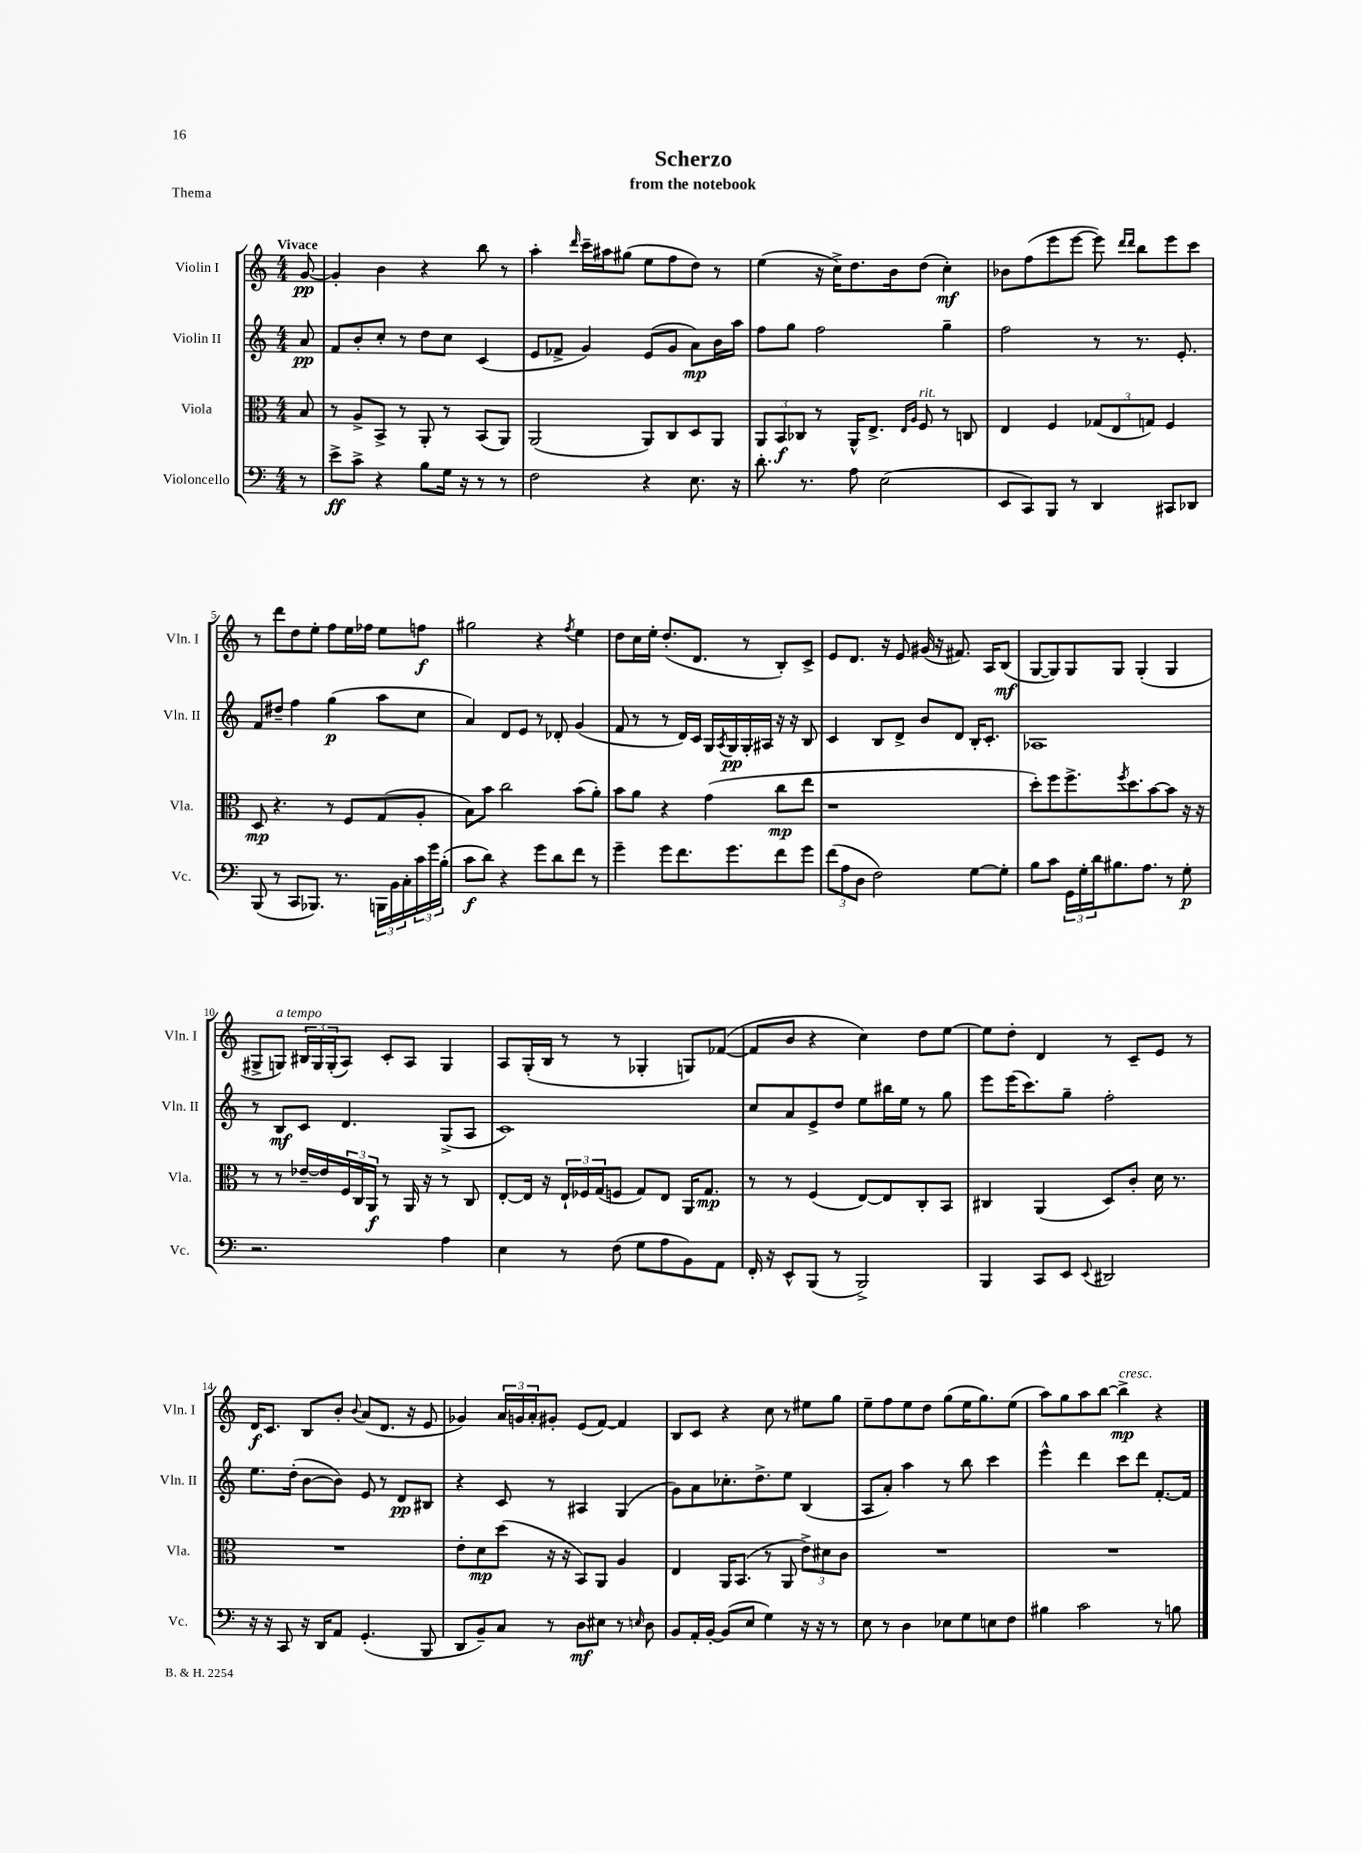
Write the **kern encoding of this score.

**kern	**dynam	**kern	**dynam	**kern	**dynam	**kern	**dynam
*part4	*part4	*part3	*part3	*part2	*part2	*part1	*part1
*staff4	*staff4	*staff3	*staff3	*staff2	*staff2	*staff1	*staff1
*I"Violoncello	*	*I"Viola	*	*I"Violin II	*	*I"Violin I	*
*I'Vc.	*	*I'Vla.	*	*I'Vln. II	*	*I'Vln. I	*
*clefF4	*	*clefC3	*	*clefG2	*	*clefG2	*
*k[]	*	*k[]	*	*k[]	*	*k[]	*
*M4/4	*	*M4/4	*	*M4/4	*	*M4/4	*
=	=	=	=	=	=	=	=
!	!	!	!	!	!	!LO:TX:a:B:t=Vivace	!
8r	.	8B/	.	8a/	pp	[8g/	pp
=1	=1	=1	=1	=1	=1	=1	=1
8e^\L	ff	8r	.	8f/L	.	4g'/]	.
8c^\J	.	8A^/L	.	8b'/	.	.	.
4r	.	8BB^/J	.	8cc'/J	.	4b\	.
.	.	8r	.	8r	.	.	.
8B\L	.	8AA'/	.	8dd\L	.	4r	.
16G\Jk	.	8r	.	8cc\J	.	.	.
16r	.	.	.	.	.	.	.
8r	.	(8BB/L	.	(4c/	.	8bb\	.
8r	.	8AA/J)	.	.	.	8r	.
=2	=2	=2	=2	=2	=2	=2	=2
2F\	.	(2AA/	.	8e/L	.	4aa'\	.
.	.	.	.	8f-X^/J	.	.	.
.	.	.	.	.	.	16qqddd/	.
.	.	.	.	4g/)	.	16ccc~\LL	.
.	.	.	.	.	.	16aa#X\J	.
.	.	.	.	.	.	(8gg#X\J	.
4r	.	8AA/L)	.	(8e/L	.	8ee\L	.
.	.	8C/	.	8g/J	.	8ff\	.
8.E\	.	8D/	.	8a\L)	mp	8dd\J)	.
.	.	8AA/J	.	16b\L	.	8r	.
16r	.	.	.	16aa\JJ	.	.	.
=3	=3	=3	=3	=3	=3	=3	=3
8.d'\	.	12AA/L	.	8ff\L	.	(4ee\	.
.	.	12BB/	f	.	.	.	.
.	.	.	.	8gg\J	.	.	.
.	.	12C-X/J	.	.	.	.	.
8.r	.	.	.	.	.	.	.
.	.	8r	.	2ff\	.	16r	.
.	.	.	.	.	.	16cc^\KL)	.
8A\	.	16AA^^/KL	.	.	.	8.dd\	.
.	.	8.E^/J	.	.	.	.	.
(2E\	.	.	.	.	.	.	.
.	.	.	.	.	.	16b\k	.
.	.	16qqE/LL	.	.	.	.	.
.	.	16qqA/JJ	.	.	.	.	.
!	!	!LO:TX:a:i:t=rit.	!	!	!	!	!
.	.	8F/	.	.	.	(8dd\J	.
.	.	8r	.	4gg~\	.	4cc'\)	mf
.	.	8Cn/	.	.	.	.	.
=4	=4	=4	=4	=4	=4	=4	=4
8EE/L	.	4E/	.	2ff\	.	8b-X\L	.
8CC/)	.	.	.	.	.	(8ff\	.
8BBB/J	.	4F/	.	.	.	8eee\	.
8r	.	.	.	.	.	[8eee\J	.
4DD/	.	(12G-X/L	.	8r	.	8eee\])	.
.	.	12E/	.	.	.	.	.
.	.	.	.	.	.	16qqddd/LL	.
.	.	.	.	.	.	16qqddd/JJ	.
.	.	.	.	8.r	.	8bb\L	.
.	.	12Gn/J)	.	.	.	.	.
8CC#X/L	.	4F/	.	.	.	8eee\	.
.	.	.	.	8.e'/	.	.	.
8DD-X/J	.	.	.	.	.	8ccc\J	.
!!LO:LB:g=z
=5	=5	=5	=5	=5	=5	=5	=5
(8BBB/	.	8D/	mp	8f/L	.	8r	.
8r	.	4.r	.	8dd#X~/J	.	8ddd\L	.
8CC/L	.	.	.	4ff\	.	8dd\	.
8.BBB-X/J)	.	.	.	.	.	8ee'\J	.
.	.	8r	.	(4gg\	p	8ff\L	.
8.r	.	.	.	.	.	.	.
.	.	8F/L	.	.	.	16ee\L	.
.	.	.	.	.	.	16ff-X\JJ	.
24BBBn\LL	.	(8G/	.	8aa\L	.	8ee\L	.
24BB\	.	.	.	.	.	.	.
24C'\	.	.	.	.	.	.	.
24c\	.	8A'/J	.	8cc\J	.	8ffn\J	f
24g\	.	.	.	.	.	.	.
(24B'\JJ	.	.	.	.	.	.	.
=6	=6	=6	=6	=6	=6	=6	=6
8c\L	f	8B\L)	.	4a/)	.	2gg#X\	.
8d\J)	.	8b\J	.	.	.	.	.
4r	.	2cc\	.	8d/L	.	.	.
.	.	.	.	8e/J	.	.	.
8g\L	.	.	.	8r	.	4r	.
8d\	.	.	.	8d-X'/	.	.	.
.	.	.	.	.	.	8qff/	.
8f\J	.	(8b\L	.	(4g/	.	4ee\	.
8r	.	8a'\J)	.	.	.	.	.
=7	=7	=7	=7	=7	=7	=7	=7
4g~\	.	8b\L	.	8f/	.	8dd\L	.
.	.	8a\J	.	8r	.	16cc\L	.
.	.	.	.	.	.	16ee'\JJ	.
8g\L	.	4r	.	8r	.	(8.dd'/L	.
8.f\	.	.	.	16d/LL)	.	.	.
.	.	.	.	16c/JJ	.	8.d/J	.
.	.	(4g\	.	16G/LL	.	.	.
.	.	.	.	8qA/	.	.	.
8.g\	.	.	.	16G/	pp	.	.
.	.	.	.	16G'/	.	8r	.
.	.	.	.	16A#X/JJ	.	.	.
8f\	.	8cc\L	mp	16r	.	8B'/L)	.
.	.	.	.	16r	.	.	.
8g\J	.	8ee\J	.	8B/	.	8c^/J	.
=8	=8	=8	=8	=8	=8	=8	=8
(12f\L	.	1r	.	4c/	.	8e/L	.
12A\	.	.	.	.	.	.	.
.	.	.	.	.	.	8.d/J	.
12D\J	.	.	.	.	.	.	.
2F\)	.	.	.	8B/L	.	.	.
.	.	.	.	.	.	16r	.
.	.	.	.	8d^/J	.	8e/	.
.	.	.	.	8b/L	.	(16g#X/	.
.	.	.	.	.	.	16r	.
.	.	.	.	8d/J	.	8.f#X/)	.
[8G\L	.	.	.	16B'/KL	.	.	.
.	.	.	.	8.c'/J	.	16A/KL	.
8G'\J]	.	.	.	.	.	(8B/J	mf
=9	=9	=9	=9	=9	=9	=9	=9
8B\L	.	8dd'\L)	.	1A-X	.	[8G/L	.
8c\J	.	8ff\	.	.	.	8G/])	.
24GG\LL	.	8.ff^\	.	.	.	8G/	.
24G'\	.	.	.	.	.	.	.
24d\J	.	.	.	.	.	.	.
8.B#X\	.	.	.	.	.	8G/J	.
.	.	8qff/	.	.	.	.	.
.	.	8.dd\	.	.	.	.	.
.	.	.	.	.	.	(4G'/	.
8.A\J	.	.	.	.	.	.	.
.	.	[8b\	.	.	.	.	.
8r	.	8b\J]	.	.	.	4G/	.
8G'\	p	16r	.	.	.	.	.
.	.	16r	.	.	.	.	.
!!LO:LB:g=z
=10	=10	=10	=10	=10	=10	=10	=10
2.r	.	8r	.	8r	.	8G#X^/L	.
!	!	!	!	!	!	!LO:TX:a:i:t=a tempo	!
.	.	8r	.	8B/L	mf	8Gn/J)	.
.	.	[16e-X~/LL	.	8c/J	.	24B#X/LL	.
.	.	.	.	.	.	24G/	.
.	.	16e-/]	.	.	.	.	.
.	.	.	.	.	.	(24G'/J	.
.	.	24F/	.	4.d/	.	8A/J)	.
.	.	24C/	.	.	.	.	.
.	.	24AA/JJ	f	.	.	.	.
.	.	8r	.	.	.	8c'/L	.
.	.	16AA/	.	.	.	8A/J	.
.	.	16r	.	.	.	.	.
4A\	.	8r	.	(8G^/L	.	4G/	.
.	.	8C/	.	8A/J	.	.	.
=11	=11	=11	=11	=11	=11	=11	=11
4E\	.	[8E'/L	.	1c)	.	8A/L	.
.	.	16E/Jk]	.	.	.	(16G'/L	.
.	.	16r	.	.	.	16B/JJ	.
8r	.	24E`/LL	.	.	.	8r	.
.	.	24F-X/	.	.	.	.	.
.	.	(24G/J	.	.	.	.	.
(8F\	.	8Fn/J	.	.	.	8r	.
8G\L	.	8G/L)	.	.	.	4G-X'/	.
8A\	.	8E/J	.	.	.	.	.
8BB\)	.	16AA/KL	.	.	.	8Gn/L)	.
.	.	8.G/J	mp	.	.	.	.
8AA\J	.	.	.	.	.	([8f-X/J	.
=12	=12	=12	=12	=12	=12	=12	=12
16FF'/	.	8r	.	8cc/L	.	8f-/L]	.
16r	.	.	.	.	.	.	.
8EE^^/L	.	8r	.	8a/	.	8b/J	.
(8BBB/J	.	(4F/	.	8e^/	.	4r	.
8r	.	.	.	8dd/J	.	.	.
2BBB^/)	.	[8E/L)	.	8ee\L	.	4cc\)	.
.	.	8E/]	.	16bb#X\L	.	.	.
.	.	.	.	16ee\JJ	.	.	.
.	.	8C'/	.	8r	.	8dd\L	.
.	.	8BB/J	.	8gg\	.	[8ee\J	.
=13	=13	=13	=13	=13	=13	=13	=13
4BBB/	.	4C#X/	.	8eee\L	.	8ee\L]	.
.	.	.	.	(16eee\K	.	8dd'\J	.
.	.	.	.	8.ccc\)	.	.	.
8CC/L	.	(4AA/	.	.	.	4d/	.
8EE/J	.	.	.	8gg~\J	.	.	.
8qqEE/	.	.	.	.	.	.	.
2DD#X/	.	8D/L)	.	2ff'\	.	8r	.
.	.	8c'/J	.	.	.	8c~/L	.
.	.	16d\	.	.	.	8e/J	.
.	.	8.r	.	.	.	.	.
.	.	.	.	.	.	8r	.
!!LO:LB:g=z
=14	=14	=14	=14	=14	=14	=14	=14
16r	.	1r	.	8.ee\L	.	16d/KL	f
16r	.	.	.	.	.	8.c/J	.
8CC/	.	.	.	.	.	.	.
.	.	.	.	(16dd'\Jk	.	.	.
16r	.	.	.	[8b\L	.	8B/L	.
16DD/KL	.	.	.	.	.	.	.
8AA/J	.	.	.	8b\J])	.	8b'/J	.
.	.	.	.	.	.	8qqb/	.
(4.GG'/	.	.	.	8e/	.	(8a/L	.
.	.	.	.	8r	.	8.d/J	.
.	.	.	.	8d/L	pp	.	.
.	.	.	.	.	.	16r	.
8BBB/	.	.	.	8B#X/J	.	8e/	.
=15	=15	=15	=15	=15	=15	=15	=15
8DD/L	.	8e'\L	.	4r	.	4g-X/)	.
8BB~/)	.	8d\	mp	.	.	.	.
8C/J	.	(8dd\J	.	8c/	.	24a/LL	.
.	.	.	.	.	.	24gn/	.
.	.	.	.	.	.	24a'/J	.
8r	.	16r	.	8r	.	8g#X'/J	.
.	.	16r	.	.	.	.	.
8D\L	mf	8BB/L)	.	4A#X/	.	(8e/L	.
8E#X\J	.	8AA/J	.	.	.	[8f/J)	.
8r	.	4A/	.	(4G/	.	4f/]	.
16qqEn/	.	.	.	.	.	.	.
8D\	.	.	.	.	.	.	.
=16	=16	=16	=16	=16	=16	=16	=16
8BB/L	.	4E/	.	8g\L)	.	8B/L	.
16AA'/L	.	.	.	8a\	.	8c/J	.
[16BB'/JJ	.	.	.	.	.	.	.
(8BB/L]	.	16AA/KL	.	8.cc-X'\	.	4r	.
.	.	(8.BB/J	.	.	.	.	.
8E/J	.	.	.	.	.	.	.
.	.	.	.	8.dd^\	.	.	.
4G\)	.	8r	.	.	.	8cc\	.
.	.	8AA/	.	8ee\J	.	8r	.
16r	.	12e^\L)	.	(4B/	.	8ee#X\L	.
16r	.	.	.	.	.	.	.
.	.	12d#X\	.	.	.	.	.
8r	.	.	.	.	.	8gg\J	.
.	.	12c\J	.	.	.	.	.
=17	=17	=17	=17	=17	=17	=17	=17
8E\	.	1r	.	8A/L	.	8ee~\L	.
8r	.	.	.	8a'/J)	.	8ff\	.
4D\	.	.	.	4aa\	.	8ee\	.
.	.	.	.	.	.	8dd\J	.
8E-X\L	.	.	.	8r	.	(8gg\L	.
8G\	.	.	.	8bb\	.	16ee\K	.
.	.	.	.	.	.	8.gg\)	.
8En\	.	.	.	4ccc\	.	.	.
8F\J	.	.	.	.	.	(8ee\J	.
=18	=18	=18	=18	=18	=18	=18	=18
4B#X\	.	1r	.	4eee^^\	.	8aa\L)	.
.	.	.	.	.	.	8gg\	.
2c\	.	.	.	4ddd\	.	8aa\	.
.	.	.	.	.	.	[8bb\J	.
!	!	!	!	!	!	!LO:TX:a:i:t=cresc.	!
.	.	.	.	8ccc\L	.	4bb^\]	mp
.	.	.	.	8ddd\J	.	.	.
8r	.	.	.	[8.f'/L	.	4r	.
8Bn\	.	.	.	.	.	.	.
.	.	.	.	16f/Jk]	.	.	.
==	==	==	==	==	==	==	==
*-	*-	*-	*-	*-	*-	*-	*-
